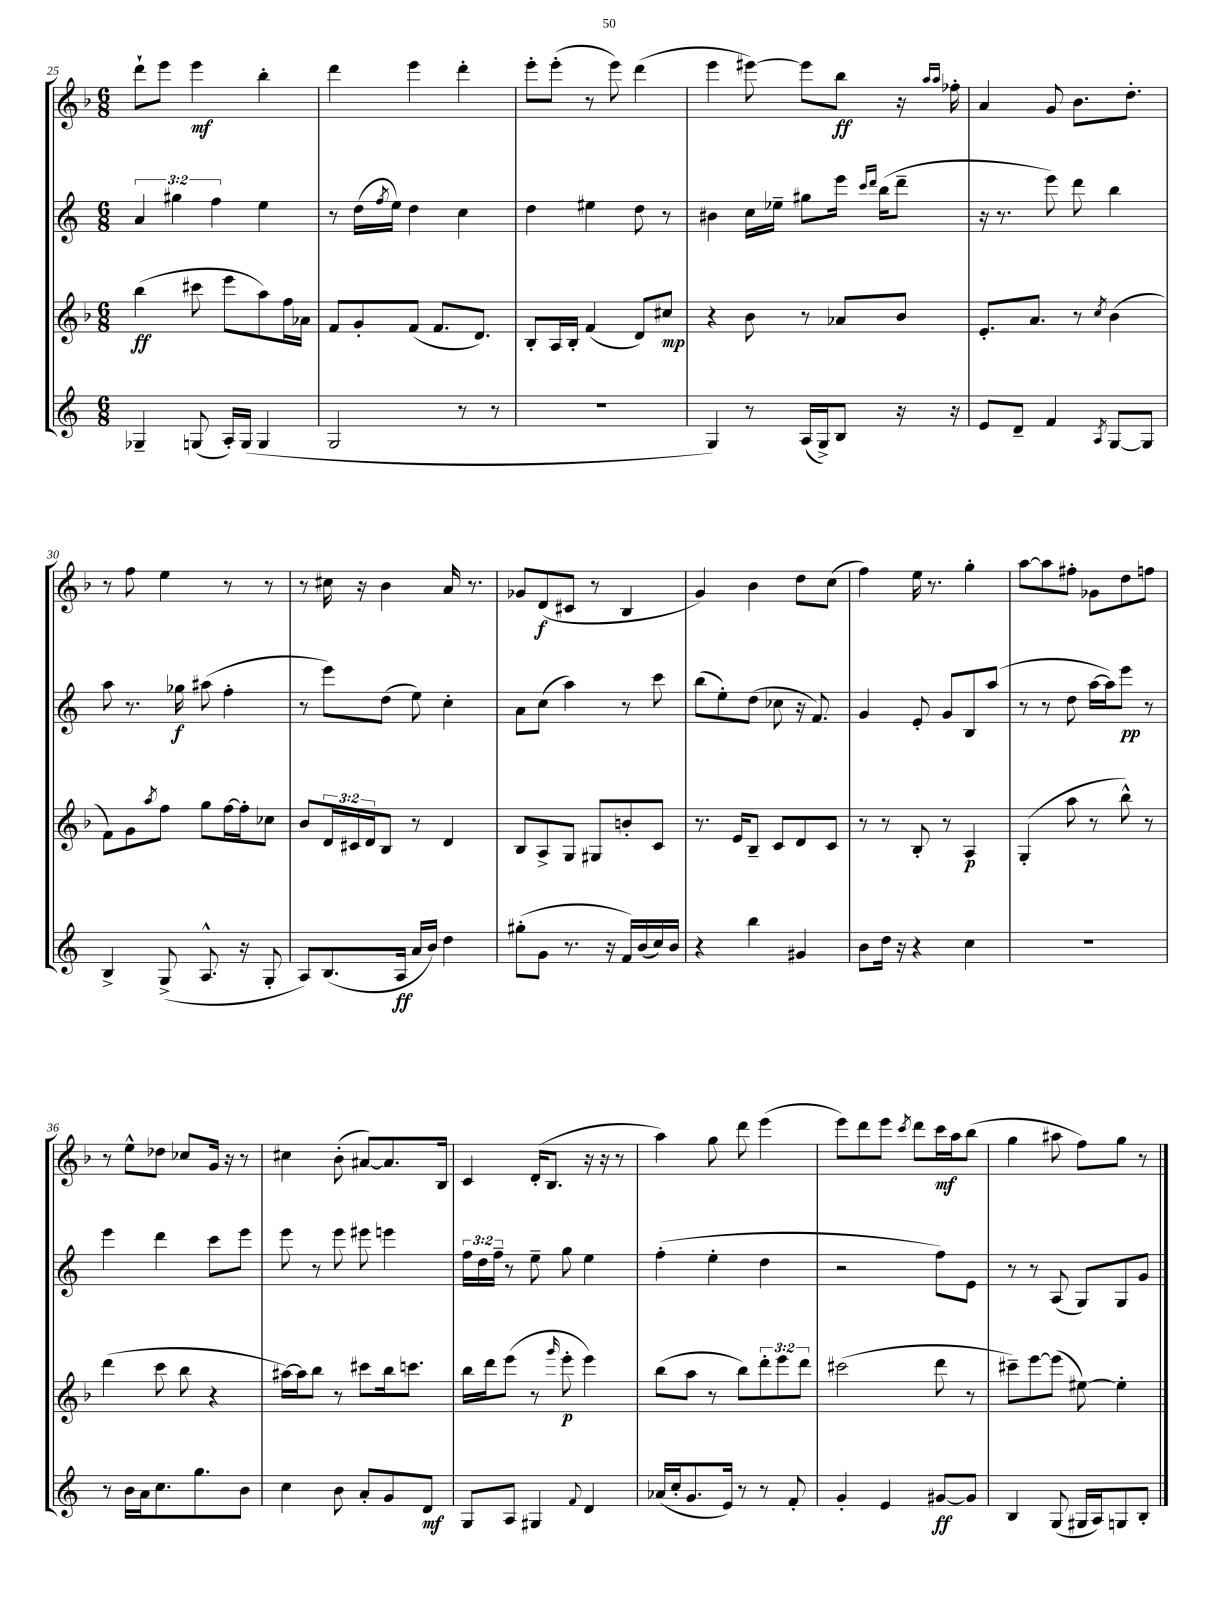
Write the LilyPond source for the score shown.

<<
\new StaffGroup <<
\new Staff = "s0" {
    \clef treble \key f \major \numericTimeSignature \time 6/8
    d'''8-! e'''8 e'''4\mf bes''4-. |
    d'''4 e'''4 d'''4-. |
    e'''8-. e'''8-.( r8 e'''8) d'''4( |
    e'''4 eis'''8~) eis'''8 bes''8\ff r16 \grace { a''16 a''16 } fes''16-. |
    a'4 g'8 bes'8. d''8.-. |
    r8 f''8 e''4 r8 r8 |
    r8 cis''16 r16 bes'4 a'16 r8. |
    ges'8 d'8\f( cis'8 r8 bes4 |
    g'4) bes'4 d''8 c''8( |
    f''4) e''16 r8. g''4-. |
    a''8~ a''8 fis''8-. ges'8 d''8 f''8 |
    r8 e''8-^ des''8 ces''8 g'16 r16 r8 |
    cis''4 bes'8-.( ais'8~) ais'8. bes16 |
    c'4 d'16-.( bes8. r16 r16 r8 |
    a''4) g''8 d'''8 e'''4( |
    e'''8) d'''8 e'''8 \acciaccatura { c'''8 } d'''8 c'''16\mf a''16 bes''8( |
    g''4 ais''8 f''8) g''8 r8 \bar "|." |
}
\new Staff = "s1" {
    \clef treble \key c \major \numericTimeSignature \time 6/8 \override Staff.TupletNumber.text = #tuplet-number::calc-fraction-text
    \tuplet 3/2 { a'4 gis''4 f''4 } e''4 |
    r8 d''16( \acciaccatura { f''8 } e''16) d''4 c''4 |
    d''4 eis''4 d''8 r8 |
    bis'4 c''16 ees''16-- gis''8 e'''16 \grace { c'''16 d'''16 } b''16( d'''8-- |
    r16 r8. e'''8) d'''8 b''4 |
    a''8 r8. ges''16\f ais''8( f''4-. |
    r8 e'''8) d''8( e''8) c''4-. |
    a'8 c''8( a''4) r8 c'''8 |
    b''8( e''8-.) d''8( ces''8 r16 f'8.) |
    g'4 e'8-. g'8 b8 a''8( |
    r8 r8 d''8 a''16~ a''16) e'''8\pp r8 |
    e'''4 d'''4 c'''8 e'''8 |
    e'''8 r8 e'''8 eis'''8 e'''4 |
    \tuplet 3/2 { f''16 d''16 f''16-- } r8 e''8-- g''8 e''4 |
    f''4-.( e''4-. d''4 |
    r2 f''8) e'8 |
    r8 r8 a8( g8) g8 g'8 \bar "|." |
}
\new Staff = "s2" {
    \clef treble \key f \major \numericTimeSignature \time 6/8 \override Staff.TupletNumber.text = #tuplet-number::calc-fraction-text
    bes''4\ff( cis'''8 e'''8 a''8) f''16 aes'16 |
    f'8 g'8-. f'8( f'8. d'8.) |
    bes8-. a16 bes16-. f'4( d'8) cis''8\mp |
    r4 bes'8 r8 aes'8 bes'8 |
    e'8.-. a'8. r8 \acciaccatura { c''8 } bes'4( |
    f'8) g'8 \acciaccatura { a''8 } f''8 g''8 f''16~ f''16-. ces''8 |
    bes'8 \tuplet 3/2 { d'16 cis'16 d'16 } bes8 r8 d'4 |
    bes8 a8-> g8 gis8 b'8-. c'8 |
    r8. e'16 bes8-- c'8 d'8 c'8 |
    r8 r8 bes8-. r8 a4\p |
    g4-.( a''8 r8 bes''8-^) r8 |
    d'''4( c'''8 bes''8 r4 |
    ais''16~) ais''16 bes''8 r8 cis'''8 bes''16 c'''8. |
    bes''16 d'''16 e'''8( r8 \grace { g'''16 } e'''8-.\p e'''4) |
    bes''8( a''8 r8 bes''8) \tuplet 3/2 { d'''8-. e'''8 d'''8 } |
    cis'''2( d'''8 r8 |
    cis'''8--) e'''8~ e'''8( eis''8~) eis''4-. \bar "|." |
}
\new Staff = "s3" {
    \clef treble \key c \major \numericTimeSignature \time 6/8
    ges4-- g8( a16-.) g16( g4 |
    g2 r8 r8 |
    R2. |
    g4) r8 a16( g16->) b8 r16 r16 |
    e'8 d'8-- f'4 \acciaccatura { a8 } g8~ g8 |
    b4-> g8->( a8.-^ r16 g8-. |
    a8) b8.( a16\ff a'16 b'16) d''4 |
    gis''8-.( g'8 r8. r16 f'16) b'16( c''16) b'16 |
    r4 b''4 gis'4 |
    b'8 d''16 r16 r4 c''4 |
    R2. |
    r8 b'16 a'16 c''8. g''8. b'8 |
    c''4 b'8 a'8-. g'8 d'8\mf |
    g8 a8 gis4 \appoggiatura { f'8 } d'4 |
    aes'16( c''16-. g'8. e'16) r8 r8 f'8-. |
    g'4-. e'4 gis'8~\ff gis'8 |
    b4 g8( gis16 a16) g8 b8-. \bar "|." |
}
>>
>>
\layout { \context { \Score currentBarNumber = #25 } }
